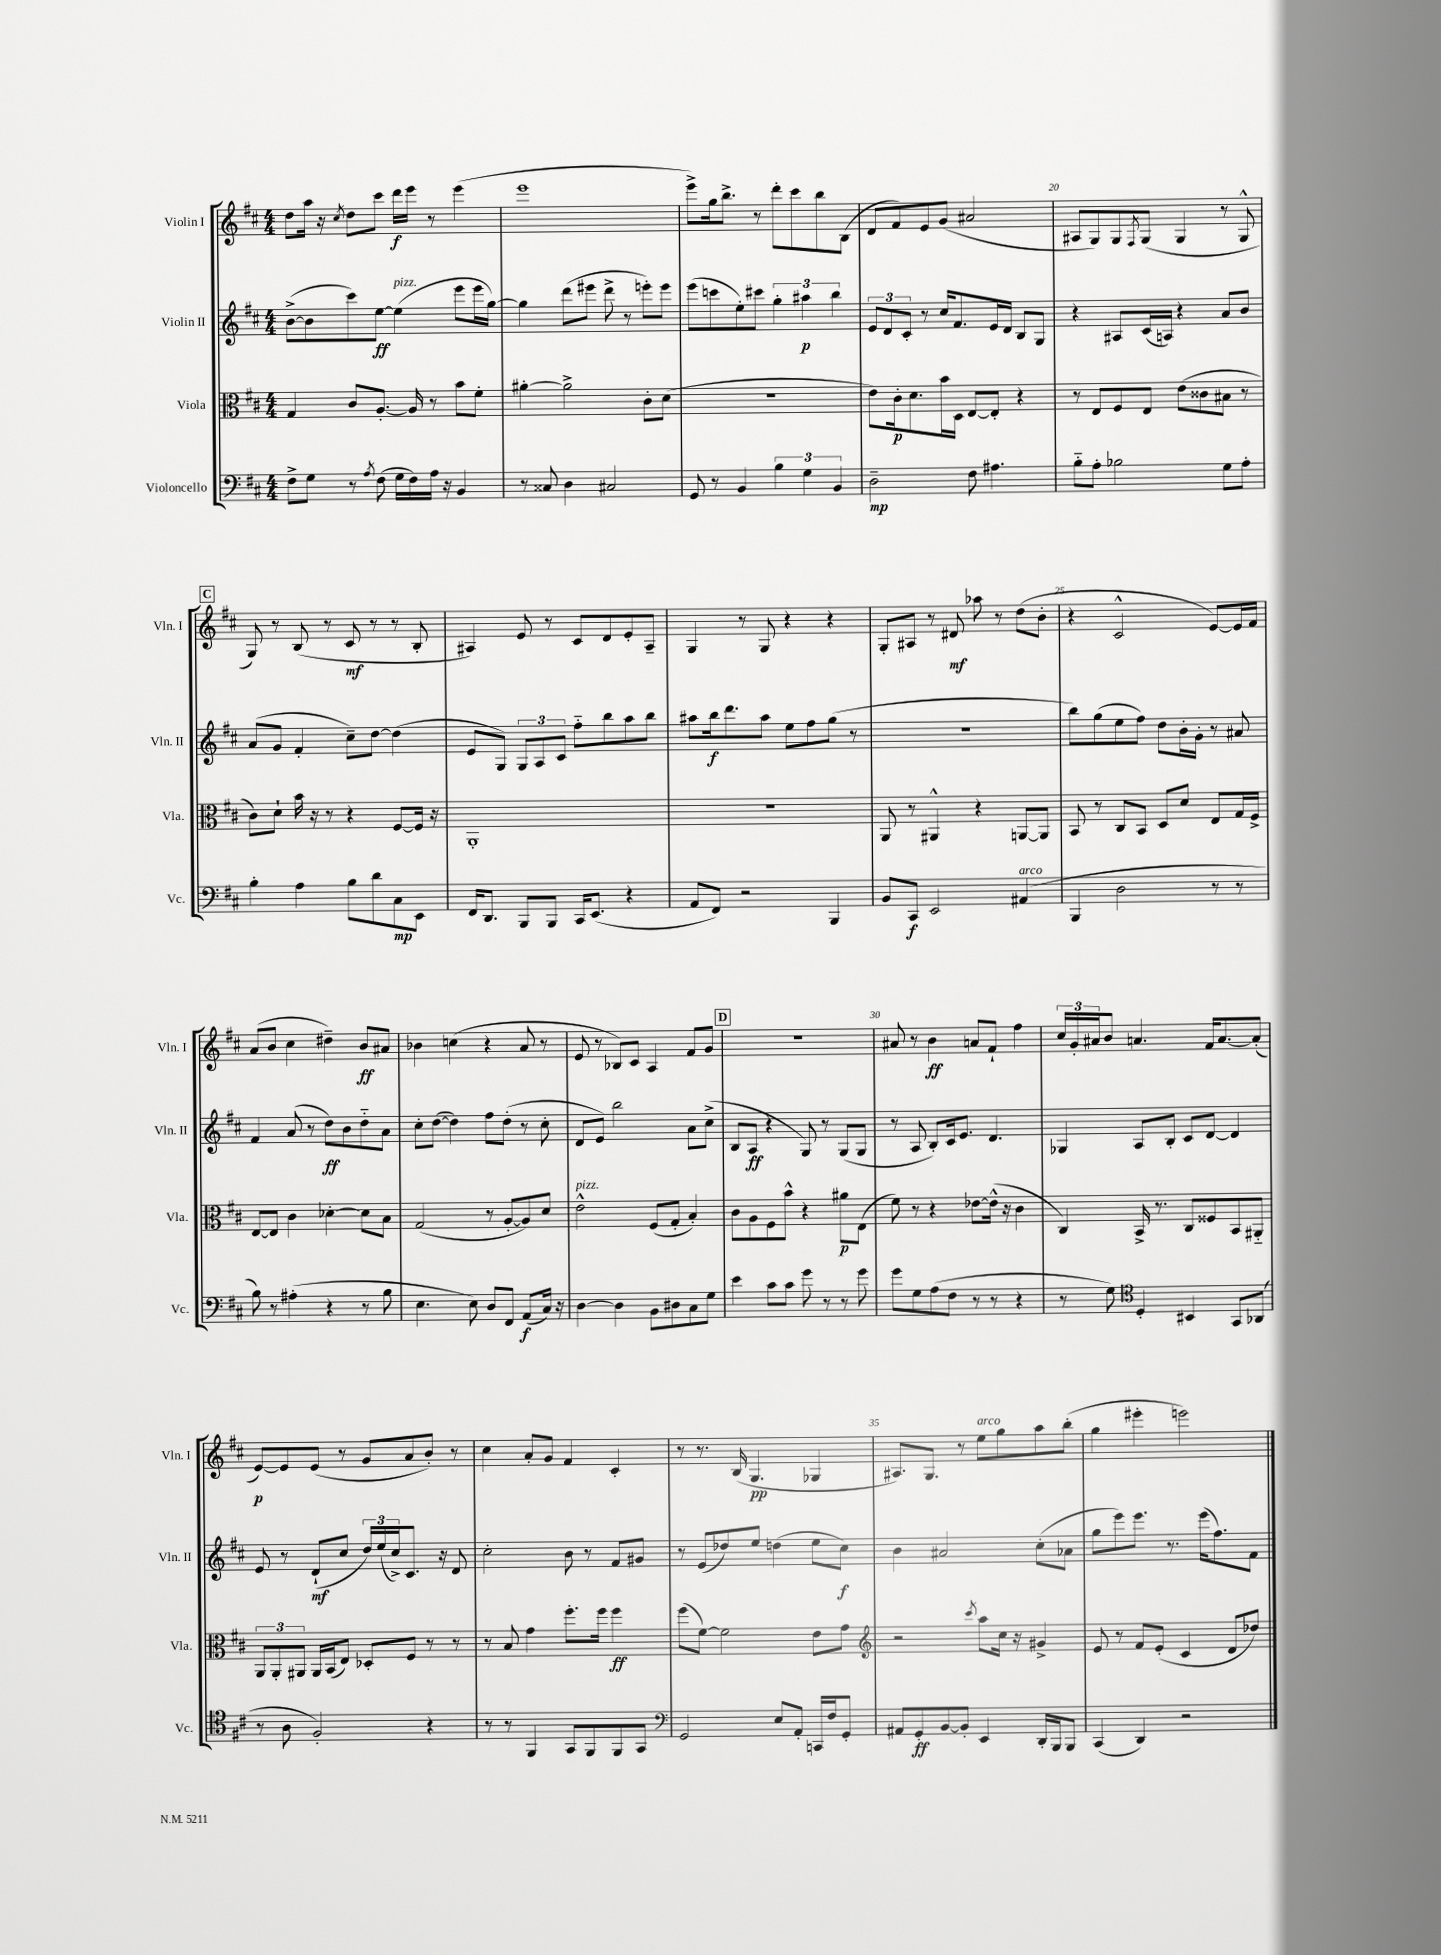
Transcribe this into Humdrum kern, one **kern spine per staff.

**kern	**kern	**kern	**kern
*staff4	*staff3	*staff2	*staff1
*clefF4	*clefC3	*clefG2	*clefG2
*k[f#c#]	*k[f#c#]	*k[f#c#]	*k[f#c#]
*M4/4	*M4/4	*M4/4	*M4/4
8F#^\L	4G/	([8b^\L	8dd\L
8G\J	.	8b\]	16aa\Jk
.	.	.	16r
.	.	.	8qcc#/
8r	8c#/L	8ccc#\)	8dd\L
8qA/	.	.	.
(8F#\	[8.A'/J	[8ee\J	8ccc#\J
16G\LL	.	(4ee\]	16ddd\LL
16F#\)	16A/]	.	16eee\JJ
16A\JJ	8r	.	8r
16r	.	.	.
4BB/	8b\L	8eee\L	(4eee\
.	8f#'\J	16eee\L	.
.	.	[16gg\JJ)	.
=	=	=	=
8r	[4a#'\	4gg\]	1eee
8C##/	.	.	.
4D\	2a#^\]	(8ddd\L	.
.	.	8eee#\J	.
2C#/	.	8ddd^\	.
.	.	8r	.
.	8c#'\L	8eee'\L)	.
.	(8d\J	8eee\J	.
=	=	=	=
8GG/	1r	(8eee\L	8eee^\L)
8r	.	8ccc\	16gg\k
.	.	.	8.bb^\J
4BB/	.	8ee'\)	.
.	.	8ccc#\J	8r
6B\	.	6gg'\	8ddd'\L
.	.	.	8ccc#\
6G\	.	6aa#\	.
.	.	.	8bb\
6BB/	.	6bb\	.
.	.	.	(8B\J
=	=	=	=
2D~\	8e\L)	12e/L	8d/L
.	.	12d/	.
.	16c#'\k	.	8f#/)
.	.	12c#'/J	.
.	8.d\	.	.
.	.	8r	8e/
.	16b\L	16cc#/LK	(8g/J
.	16D\JJ	8.f#/	.
8F#\	[8E/L	.	2a#/
4.A#\	8E'/]J	16e/L	.
.	.	16d/JJ	.
.	4r	8B/L	.
.	.	8G/J	.
=	=	=	=
8B'~\L	8r	4r	8A#/L
8A'\J	8E/L	.	8G/)
2B-\	8F#/	8A#/L	8G/
.	.	.	8qF#/
.	8E/J	(16c#/L	(8G/J
.	.	16A/JJ)	.
.	(8e\L	4r	4G/
.	8c##\	.	.
8G\L	8B#\J	8a/L	8r
8A'\J	8r	8b/J	8G^^/
=	=	=	=
4B'\	8c#\L)	(8a/L	8G/)
.	8d`\J	8g/J	8r
4A\	16b\	4f#'/	(8B/
.	16r	.	.
.	8r	.	8r
8B\L	4r	8cc#~\L)	8c#/
8d\	.	[8dd\J	8r
8C#\	[8F#/L	(4dd\]	8r
8EE\J	16F#/]Jk	.	8B'/
.	16r	.	.
=	=	=	=
16FF#/LK	1AA'	8e/L	4A#/)
8.DD/J	.	.	.
.	.	8G/J)	.
8BBB/L	.	12G/L	8e/
.	.	12A/	.
8BBB/J	.	.	8r
.	.	12c#/J	.
16CC#/LK	.	8ff#'~\L	8c#/L
(8.EE/J	.	.	.
.	.	8bb\	8d/
4r	.	8aa\	8e'/
.	.	8bb\J	8A#~/J
=	=	=	=
8AA/L	1r	8aa#\L	4G/
8FF#/J)	.	16bb\k	.
.	.	8.ddd\	.
2r	.	.	8r
.	.	8aa#\J	8G/
.	.	8ee\L	4r
.	.	8ff#\	.
4BBB/	.	(8gg\J	4r
.	.	8r	.
=	=	=	=
8BB/L	8AA/	1r	8G'/L
8CC#/J	8r	.	8A#/J
2EE/	4AA#^^/	.	8r
.	.	.	8d#/
.	4r	.	8aa-\
.	.	.	8r
(4AA#/	[8AA/L	.	(8dd\L
.	8AA/]J	.	8b'\J
=	=	=	=
4BBB/	8BB/	8bb\L)	4r
.	8r	(8gg\	.
2D\	8C#/L	8ee\	2c#^^/
.	8BB/J	8ff#\J)	.
.	8D/L	8dd\L	.
.	8d/J	16b'\L	.
.	.	16g'\JJ	.
8r	8E/L	8r	[8e/L)
8r	16G/L	8a#/	16e/]L
.	16F#^/JJ	.	16f#/JJ
=	=	=	=
8B\)	[8E/L	4f#/	(8a/L
8r	8E/]J	.	8b/J
(4A#'\	4c#\	(8a/	4cc#\
.	.	8r	.
4r	[4d-'\	8dd\L)	4dd#~\)
.	.	8b\	.
8r	8d-\]L	8dd'~\	8b/L
8B\	8B\J	8a\J	8a#/J
=	=	=	=
4.E\	(2G/	8cc#'\L	4b-\
.	.	([8dd\J	.
.	.	4dd\])	(4cc\
8E\)	.	.	.
8D/L	8r	8ff#\L	4r
8FF#/J	[8A'/L	(8dd'\J	.
(8AA/L	8A/])	8r	8a/
16C#/Jk)	8d/J	8cc#'\	8r
16r	.	.	.
=	=	=	=
[4D\	2e^^\	8d/L	8e/
.	.	8e/J)	8r
4D\]	.	2bb\	8B-/L)
.	.	.	8c#/J
8BB\L	(8F#/L	.	4A/
8D#\	8G'/J	.	.
8C#\	4B'/)	8a\L	8f#/L
8G\J	.	(8cc#^\J	8g/J
=	=	=	=
4e\	8c#\L	8B/L	1r
.	8A\	8A/J	.
8c#\L	8F#\	4r	.
8c#\J	8b^^\J	.	.
8g\	4r	8G/)	.
8r	.	8r	.
8r	8a#\L	(8G/L	.
8g\	(8E\J	8G/J	.
=	=	=	=
8g\L	8f#\)	8r	8a#/
8G\	8r	8A/	8r
(8A\	4r	8B'/L)	4b\
8F#\J	.	16c#/k	.
.	.	8.e/J	.
8r	[8e-\L	.	8a/L
8r	(16e-^^\]Jk	4.d/	8f#`/J
.	16r	.	.
4r	4c#\	.	4ff#\
=	=	=	=
8r	4C#/)	4G-/	24cc#/LL
.	.	.	24g'/
.	.	.	24a#/J
8G\)	.	.	8b/J
*clefC4	*	*	*
4D'/	16BB^/	8A/L	4.a/
.	8.r	.	.
.	.	8B'/J	.
4BB#/	8C#/L	8c#/L	.
.	8F##/	[8d/J	16f#/LK
.	.	.	[8.a/
8GG/L	8BB/	4d/]	.
(8AA-/J	8AA#'~/J	.	(8a'/]J
=	=	=	=
8r	12AA/L	8e/	[8e/L)
.	12AA'/	.	.
8A\	.	8r	8e/]
.	12AA#/J	.	.
2F#'/)	16AA#/LL	(8d`/L	(8e/J
.	(16BB/J	.	.
.	8E/J)	8cc#/J	8r
.	8D-'/L	24dd/LL)	8g/L
.	.	(24ee/	.
.	.	24cc#^/J)	.
.	8F#/J	8.c#/J	8a/
4r	8r	.	8b'/J)
.	.	16r	.
.	8r	8d/	8r
=	=	=	=
8r	8r	2cc#'\	4cc#\
8r	8B/	.	.
4FF#/	4g\	.	8a'/L
.	.	.	8g/J
8GG/L	8.ff#'\L	8b\	4f#/
8FF#/	.	8r	.
.	16ff#\Jk	.	.
8FF#/	4ff#\	8f#/L	4c#'/
8GG/J	.	8g#/J	.
=	=	=	=
*clefF4	*	*	*
2GG/	(8ff#\L	8r	8r
.	[8f#\J)	(8e/L	8.r
.	2f#\]	8dd-/)	.
.	.	.	(16B/
.	.	8ee/J	4.G/
8E/L	.	(4dd\	.
8AA'/J	.	.	.
16CC/LL	8e\L	8ee\L	4G-/
16F#/J	.	.	.
8GG'/J	8g\J	8cc#\J)	.
=	=	=	=
*	*clefG2	*	*
8AA#/L	2r	4b\	8.A#/L)
8GG'/	.	.	.
.	.	.	8.G/J
[8BB/	.	2a#/	.
8BB'/]J	.	.	8r
.	8qccc#/	.	.
4EE/	8aa\L	.	8ee\L
.	16cc#\Jk	.	8gg\
.	16r	.	.
16DD'/LL	4g#^/	(8cc#'\L	8aa\
16BBB/J	.	.	.
8BBB/J	.	8a-\J	(8bb'\J
=	=	=	=
(4CC#/	8e/	8gg\L	4gg\
.	8r	8eee\)	.
4DD/)	8f#/L	8.eee\J	4eee#'\
.	(8e'/J	.	.
.	.	8.r	.
2r	4c#/	.	2eee\)
.	.	(16eee\LK	.
.	.	8.ff#\)	.
.	8d/L	.	.
.	8dd-/J)	8f#\J	.
==	==	==	==
*-	*-	*-	*-
